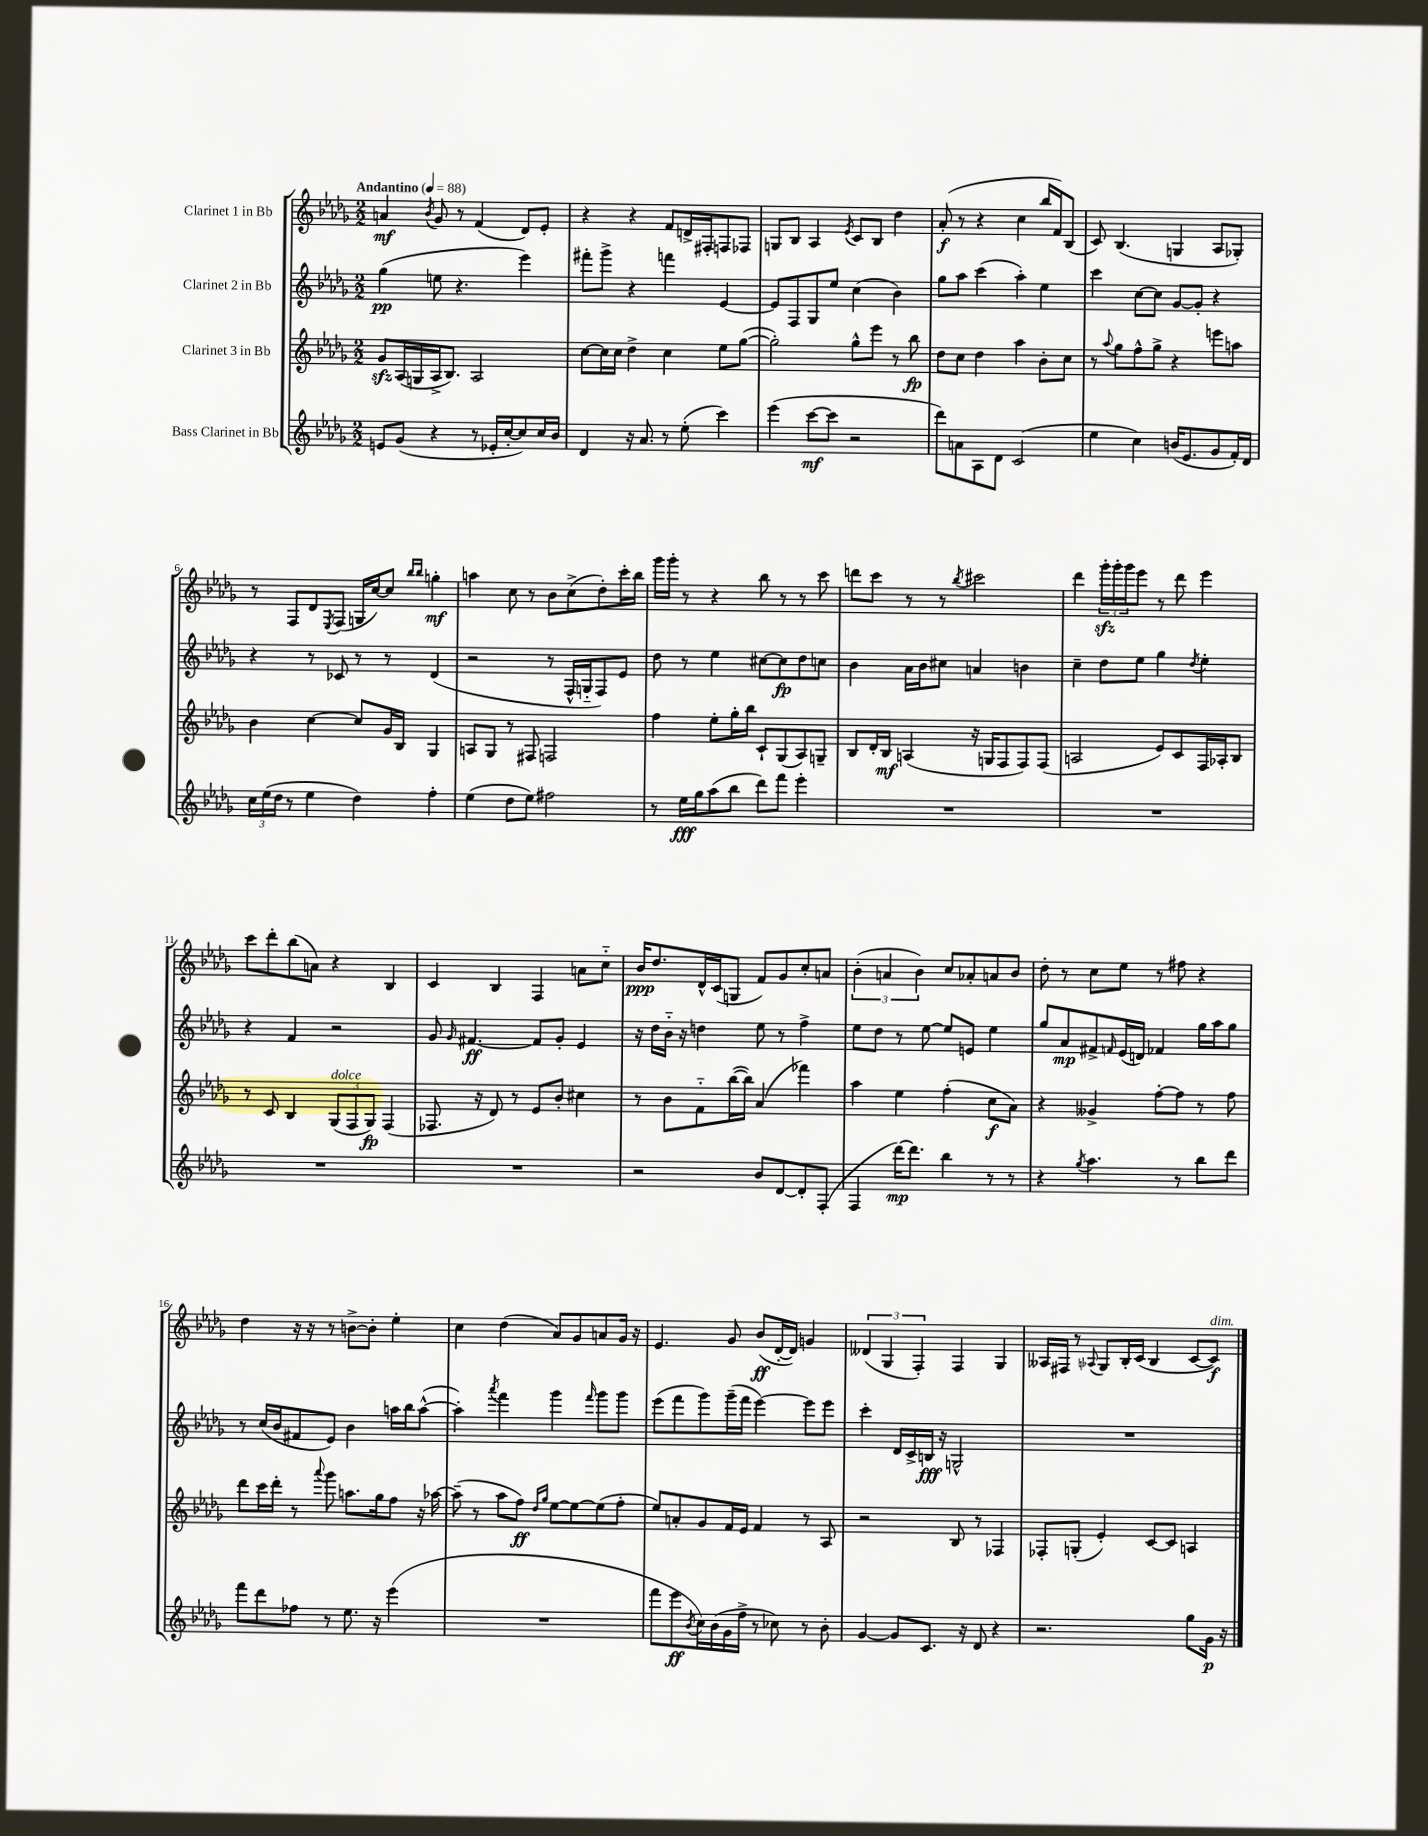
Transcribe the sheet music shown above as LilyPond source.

<<
\new StaffGroup <<
\new Staff = "s0" \with { instrumentName = "Clarinet 1 in Bb" } {
    \clef treble \key des \major \numericTimeSignature \time 2/2 \tempo "Andantino" 4 = 88
    a'4\mf \acciaccatura { bes'8 } ges'8 r8 f'4( des'8) ees'8-. |
    r4 r4 f'8 d'16-> fis16-. f8 fes8 |
    g8 bes8 aes4 \acciaccatura { ees'8 } c'8 bes8 des''4 |
    aes'8-.\f( r8 r4 c''4 bes''16 f'16) bes8( |
    c'8) bes4.( g4 aes8 ges8-.) |
    r8 f8 des'8 \acciaccatura { ees8 } f8( g16 c''16~) c''8 \grace { bes''16 bes''16 } g''4-.\mf |
    a''4 c''8 r8 bes'8 c''8->( des''8-.) c'''16-. bes''16 |
    ges'''16 ges'''16-. r8 r4 bes''8 r8 r8 c'''8 |
    d'''8 c'''8 r8 r8 \acciaccatura { bes''8 } cis'''2 |
    des'''4 \tuplet 3/2 { ges'''16-.\sfz ges'''16-. ges'''16 } ees'''8 r8 des'''8 ees'''4 |
    c'''8 des'''8-. bes''8( a'8) r4 bes4 |
    c'4 bes4 f4 a'8 c''8-_ |
    bes'16\ppp des''8. des'16-^ c'16( g8 f'8) ges'8 c''8-. a'8 |
    \tuplet 3/2 { bes'4-.( a'4 bes'4) } c''8 aes'8-. a'8 bes'8 |
    des''8-. r8 c''8 ees''8 r8 fis''8 r4 |
    des''4 r16 r16 r8 b'8~-> b'8-. ees''4-. |
    c''4 des''4( aes'8) ges'8 a'8 ges'16 r16 |
    ees'4. ges'8 bes'8\ff( des'16~-. des'16) g'4 |
    \tuplet 3/2 { deses'4( ges4 f4-.) } f4 ges4 |
    aeses16 fis16 r8 \appoggiatura { aes8 } ges8 bes16-. c'16( bes4 c'8~ c'8\f^\markup { \italic "dim." }) \bar "|." |
}
\new Staff = "s1" \with { instrumentName = "Clarinet 2 in Bb" } {
    \clef treble \key des \major \numericTimeSignature \time 2/2
    ges''4\pp( e''8 r4. ees'''4) |
    fis'''8-. ges'''8-> r4 f'''4 ees'4~ |
    ees'8 f8 ges8 ees''8 c''4( bes'4) |
    ges''8 aes''8 c'''4( aes''4-.) ees''4 |
    c'''4 c''8~ c''8 ges'8~ ges'8-. r4 |
    r4 r8 ces'8 r8 r8 des'4( |
    r2 r8 f16-^ g16-_ f8) ees'8 |
    des''8 r8 ees''4 cis''8~ cis''8\fp des''8 c''8 |
    bes'4 aes'16 bes'16 cis''8 a'4 b'4 |
    c''4-- des''8 ees''8 ges''4 \acciaccatura { des''8 } ees''4-. |
    r4 f'4 r2 |
    ges'8 \grace { ges'16 } fis'4.~\ff fis'8 ges'8-. ees'4 |
    r16 des''16 bes'16-_ r16 d''4 ees''8 r8 f''4-> |
    ees''8 des''8 r8 ees''8~ ees''8 e'8 ees''4 |
    ges''8 aes'8\mp fis'8-> \grace { f'16 } ees'16( d'16) fes'4 ges''16 aes''16 ges''8 |
    r8 c''16( bes'16 fis'8 ees'8) bes'4 a''16 bes''16 a''8~-^( |
    a''4-.) \acciaccatura { aes'''8 } f'''4 ges'''4 \grace { f'''16 } ges'''8 ges'''8 |
    ees'''8( f'''8 ges'''8) ges'''16--( f'''16 ees'''4~) ees'''8 ees'''8 |
    c'''4-. des'16 c'16-> b16\fff r16 g2-^ |
    R1 \bar "|." |
}
\new Staff = "s2" \with { instrumentName = "Clarinet 3 in Bb" } {
    \clef treble \key des \major \numericTimeSignature \time 2/2
    ges'8\sfz aes16( g16 aes16-> bes8.) aes2 |
    c''8~ c''16 c''16 des''4-> c''4 ees''8 ges''8~( |
    ges''2-.) ges''8-^ ees'''8 r8 bes''8\fp |
    des''8 c''8 des''4 aes''4 bes'8-. c''8 |
    r8 \appoggiatura { aes''8 } ges''8 f''8-^ ges''8-> r4 e'''8 a''8 |
    bes'4 c''4~ c''8 ges'16 bes16 ges4 |
    a8 ges8 r8 fis8 f2 |
    f''4 ees''8-. ges''16-. bes''16 c'8-! ges8( aes8) g8-- |
    bes8 des'16-. bes16\mf a4( r16 g16 f8 f8) f8( |
    a2 ees'8) c'8 f16 aes16-. bes8 |
    r8 c'8 bes4 \tuplet 3/2 { ges8^\markup { \italic "dolce" }( f8 ges8\fp) } f4( |
    fes8. r16 des'8) r8 ees'8 bes'8-. cis''4 |
    r8 bes'8 f'8-_ bes''16~( bes''16) aes'4( fes'''4) |
    aes''4 ees''4 f''4-.( c''8\f aes'8) |
    r4 geses'4-> f''8~-. f''8 r8 f''8 |
    des'''8 c'''16 des'''16-. r8 \appoggiatura { aes'''8 } ges'''8 a''8. ges''16 f''8 r16 aes''16~ |
    aes''8--( r8 aes''8 f''8\ff) \grace { des''16 ges''16 } ees''8~ ees''8~ ees''8( f''8-. |
    ees''8) a'8-. ges'8 f'16 ees'16 f'4 r8 aes8 |
    r2 bes8 r8 fes4 |
    fes8-. g8-.( ees'4-.) c'8~ c'8 a4 \bar "|." |
}
\new Staff = "s3" \with { instrumentName = "Bass Clarinet in Bb" } {
    \clef treble \key des \major \numericTimeSignature \time 2/2
    e'8 ges'8( r4 r8 ees'16-. c''16~-. c''8) c''16 bes'16 |
    des'4 r16 aes'8. r8 ees''8-.( c'''4) |
    ees'''4( c'''8~\mf c'''8 r2 |
    des'''8) a'8 aes8 des'8 c'2( |
    ees''4 c''4) b'16( ees'8. ges'8 f'16-.) des'16 |
    \tuplet 3/2 { c''16 ees''16( des''16 } r8 ees''4 des''4) f''4-. |
    ees''4( des''8 ees''8) fis''2 |
    r8 ees''16\fff ges''16 aes''8( bes''8 des'''8) f'''8 ees'''4-. |
    R1 |
    R1 |
    R1 |
    R1 |
    r2 bes'8 des'8~ des'8-. f8-.( |
    f4 des'''16~\mp) des'''8. bes''4 r8 r8 |
    r4 \acciaccatura { ges''8 } aes''4. r8 bes''8 des'''8 |
    f'''8 des'''8 fes''8 r8 ees''8. r16 ees'''4( |
    R1 |
    f'''8 ees'''8\ff \acciaccatura { bes'8 } c''16) bes'16( ges'16 f''16-> r8 ces''8) r8 bes'8-. |
    ges'4~ ges'8 c'8. r16 des'8 r4 |
    r2. ges''8 ges'16\p r16 \bar "|." |
}
>>
>>
